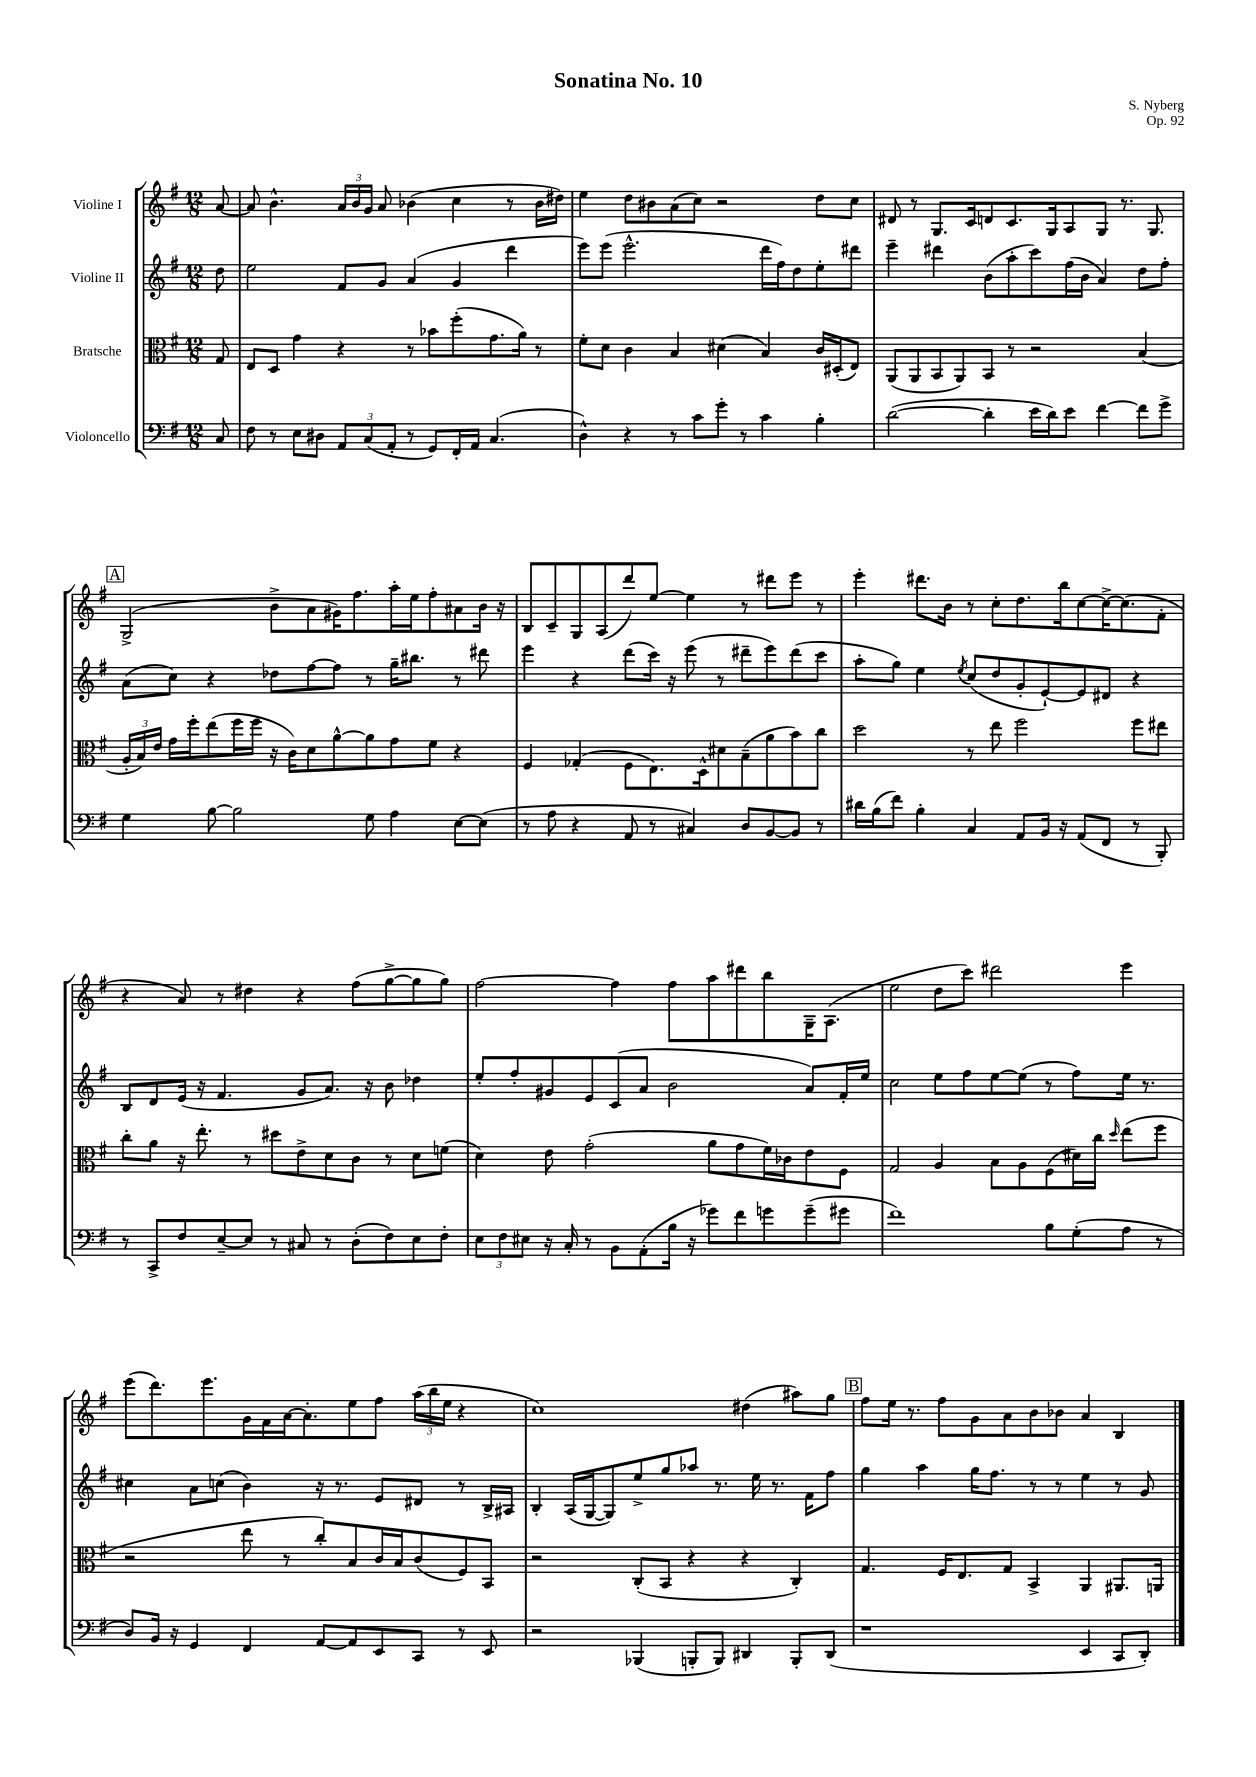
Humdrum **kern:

**kern	**kern	**kern	**kern
*part4	*part3	*part2	*part1
*staff4	*staff3	*staff2	*staff1
*I"Violoncello	*I"Bratsche	*I"Violine II	*I"Violine I
*clefF4	*clefC3	*clefG2	*clefG2
*k[f#]	*k[f#]	*k[f#]	*k[f#]
*M12/8	*M12/8	*M12/8	*M12/8
=	=	=	=
8C/	8G/	8dd\	[8a/
=1	=1	=1	=1
8F#\	8E/L	2ee\	8a/]
8r	8D/J	.	4.b^^\
8E\L	4g\	.	.
8D#X\J	.	.	.
12AA/L	4r	8f#/L	24a/LL
.	.	.	24b/
(12C/	.	.	24g/JJ
.	.	8g/J	8a/
12AA'/J	.	.	.
8r	8r	(4a/	(4b-X\
8GG/L)	8b-X\L	.	.
16FF#'/L	(8ff#'\	4g/	4cc\
16AA/JJ	.	.	.
(4.C/	8.g\	.	.
.	.	4ddd\	8r
.	16a\Jk)	.	.
.	8r	.	16b-\LL
.	.	.	16dd#X\JJ)
=2	=2	=2	=2
4D^^\)	8f#'\L	8eee\L)	4ee\
.	8d\J	(8eee\J	.
4r	4c\	2.eee^^\	8dd\L
.	.	.	8b#X\
8r	4B/	.	(8a\
8c\L	.	.	8cc\J)
8g'\J	(4d#X\	.	2r
8r	.	.	.
4c\	4B/)	16ddd\LL	.
.	.	16ff#\J)	.
.	.	8dd\	.
4B'\	16c/LL	8ee'\	8dd\L
.	(16D#X'/J	.	.
.	8E/J)	8ddd#X\J	8cc\J
=3	=3	=3	=3
([2d\	(8AA/L	4eee~\	8d#X/
.	8AA/	.	8r
.	8BB/	4ddd#X\	8.G/L
.	8AA/)	.	.
.	.	.	16c/k
4d'\]	8BB/J	(8b\L	8dn/
.	8r	8aa'\	8.c/
16e\LL	2r	8ccc\)	.
16d\J)	.	.	16G/k
8e\J	.	(16ff#\L	8A/
.	.	16b\JJ	.
[4f#\	.	4a/)	8G/J
.	.	.	8.r
8f#\L]	(4B/	8dd\L	.
.	.	.	8.G/
8g^\J	.	8ff#'\J	.
!!LO:LB:g=z
!!LO:REH:place=s1:t=A
=4	=4	=4	=4
4G\	24A'/LL	(8a\L	(2G^/
.	24B/)	.	.
.	24e/JJ	.	.
.	16g\LL	8cc\J)	.
.	16ff#'\J	.	.
[8B\	(8ee\	4r	.
2B\]	16ff#\L	.	.
.	16ff#\JJ	.	.
.	16r	8dd-X\L	8b^\L
.	16c\KL)	.	.
.	8d\	[8ff#\	8a\
.	[8a^^\	8ff#\J]	16g#X\K)
.	.	.	8.ff#\
8G\	8a\]	8r	.
4A\	8g\	16gg~\KL	16aa'\L
.	.	8.bb#X\J	16ee\J
.	8f#\J	.	8ff#'\
[8E\L	4r	8r	8a#X\
(8E\J]	.	8ddd#X\	16b\Jk
.	.	.	16r
=5	=5	=5	=5
8r	4F#/	4eee\	8B/L
8A\	.	.	8c~/
4r	(4G-X'/	4r	8G/
.	.	.	(8A/
8AA/	8F#\L	(8ddd\L	8ddd/)
8r	8.E\)	16ccc\Jk)	[8ee/J
.	.	16r	.
4C#X/)	.	(8eee\	4ee\]
.	16D^^\k	.	.
.	8d#X\	8r	.
8D/L	(8B~\	8ddd#X~\L	8r
[8BB/	8a\	8eee\)	8ddd#X\L
8BB/J]	8b\)	(8ddd#\	8eee\J
8r	8cc\J	8ccc\J	8r
=6	=6	=6	=6
16d#X\LL	2dd\	8aa'\L	4eee'\
(16B\J	.	.	.
8f#\J)	.	8gg\J)	.
4B'\	.	4ee\	8.ddd#X\L
.	.	.	16b\Jk
.	.	8qee/	.
4C/	8r	(8cc/L	8r
.	8ee\	8dd/	8cc'\L
8AA/L	2ff#\	8g'/	8.dd\
16BB/Jk	.	[8e`/)	.
16r	.	.	16bb\k
(8AA/L	.	8e/]	[8cc\
8FF#/J	.	8d#X/J	16cc^\K_
.	.	.	(8.cc\]
8r	8ff#\L	4r	.
8BBB'/)	8ee#X\J	.	8f#'\J
!!LO:LB:g=z
=7	=7	=7	=7
8r	8cc'\L	8B/L	4r
8CC^/L	8a\J	8d/	.
8F#/	16r	(16e/Jk	8a/)
.	8.ee'\	16r	.
[8E~/	.	4.f#/	8r
8E/J]	8r	.	4dd#X\
8r	8dd#X\L	.	.
8C#X/	8e^\	8g/L	4r
8r	8d\	8.a/J)	.
(8D'\L	8c\J	.	(8ff#\L
.	.	16r	.
8F#\)	8r	8b\	[8gg^\
8E\	8d\L	4dd-X\	8gg\]
8F#'\J	(8fn\J	.	8gg\J)
=8	=8	=8	=8
12E\L	4d\)	8ee'/L	[2ff#\
12F#\	.	.	.
.	.	8ff#'/	.
12E#X\J	.	.	.
16r	8e\	8g#X/	.
16C'/	.	.	.
8r	(2g'\	8e/	.
8BB\L	.	(8c/	4ff#\]
(8AA'\	.	8a/J	.
16B\Jk	.	2b\	8ff#\L
16r	.	.	.
8g-X\L)	8a\L	.	8aa\
8f#\	8g\	.	8ddd#X\
8gn\	16f#\L)	.	8bb\
.	16c-X\J	.	.
(8g~\	8e\	8a/L)	16G~\K
.	.	.	(8.A\J
8g#X\J	8F#\J	16f#'/L	.
.	.	16ee/JJ	.
=9	=9	=9	=9
1f#)	2G/	2cc\	2ee\
.	4A/	8ee\L	8dd\L
.	.	8ff#\	8ccc\J)
.	8B\L	[8ee\	2ddd#X\
.	8A\	(8ee\J]	.
8B\L	(8F#\	8r	.
(8G'\	16d#X\L)	8ff#\L)	.
.	16cc\JJ	.	.
.	16qqdd/	.	.
8A\J	(8ee\L	16ee\Jk	4eee\
.	.	8.r	.
8r	8ff#\J	.	.
!!LO:LB:g=z
=10	=10	=10	=10
8D/L)	2r	4cc#X\	(8eee\L
16BB/Jk	.	.	8.ddd\)
16r	.	.	.
4GG/	.	8a\L	.
.	.	.	8.eee\
.	.	(8ccn\J	.
4FF#/	8ee\	4b\)	16g\L
.	.	.	16f#\
.	8r	.	[16a\J
.	.	.	8.a'\]
[8AA/L	8cc'/L)	16r	.
.	.	8.r	.
8AA/]	8B/	.	8ee\
8EE/	16c/L	8e/L	8ff#\J
.	16B/J	.	.
8CC/J	(8c/	8d#X/J	(24aa\LL
.	.	.	24bb\
.	.	.	24ee\JJ
8r	8F#/)	8r	4r
8EE/	8BB/J	16B^/LL	.
.	.	16A#X/JJ	.
=11	=11	=11	=11
2r	2r	4B'/	1cc)
.	.	(16A/LL	.
.	.	[16G/J	.
.	.	8G/])	.
(4BBB-X/	(8C'/L	8ee^/	.
.	8BB/J	8gg/	.
8BBBn'/L	4r	8aa-X/J	.
8BBB/J)	.	8.r	.
4DD#X/	4r	.	(4dd#X\
.	.	16ee\	.
.	.	8.r	.
8BBB'/L	4C'/)	.	8aa#X\L)
.	.	16f#\KL	.
(8DD#/J	.	8ff#\J	8gg\J
!!LO:REH:place=s1:t=B
=12	=12	=12	=12
1r	4.G/	4gg\	8ff#\L
.	.	.	16ee\Jk
.	.	.	8.r
.	.	4aa\	.
.	16F#/KL	.	8ff#\L
.	8.E/	.	.
.	.	16gg\KL	8g\
.	.	8.ff#\J	.
.	8G/J	.	8a\
.	4BB^/	8r	8b\
.	.	8r	8b-X\J
4EE/	4AA/	4ee\	4a/
8CC/L	8.AA#X/L	8r	4B/
8DD'/J)	.	8g/	.
.	16AAn/Jk	.	.
==	==	==	==
*-	*-	*-	*-
